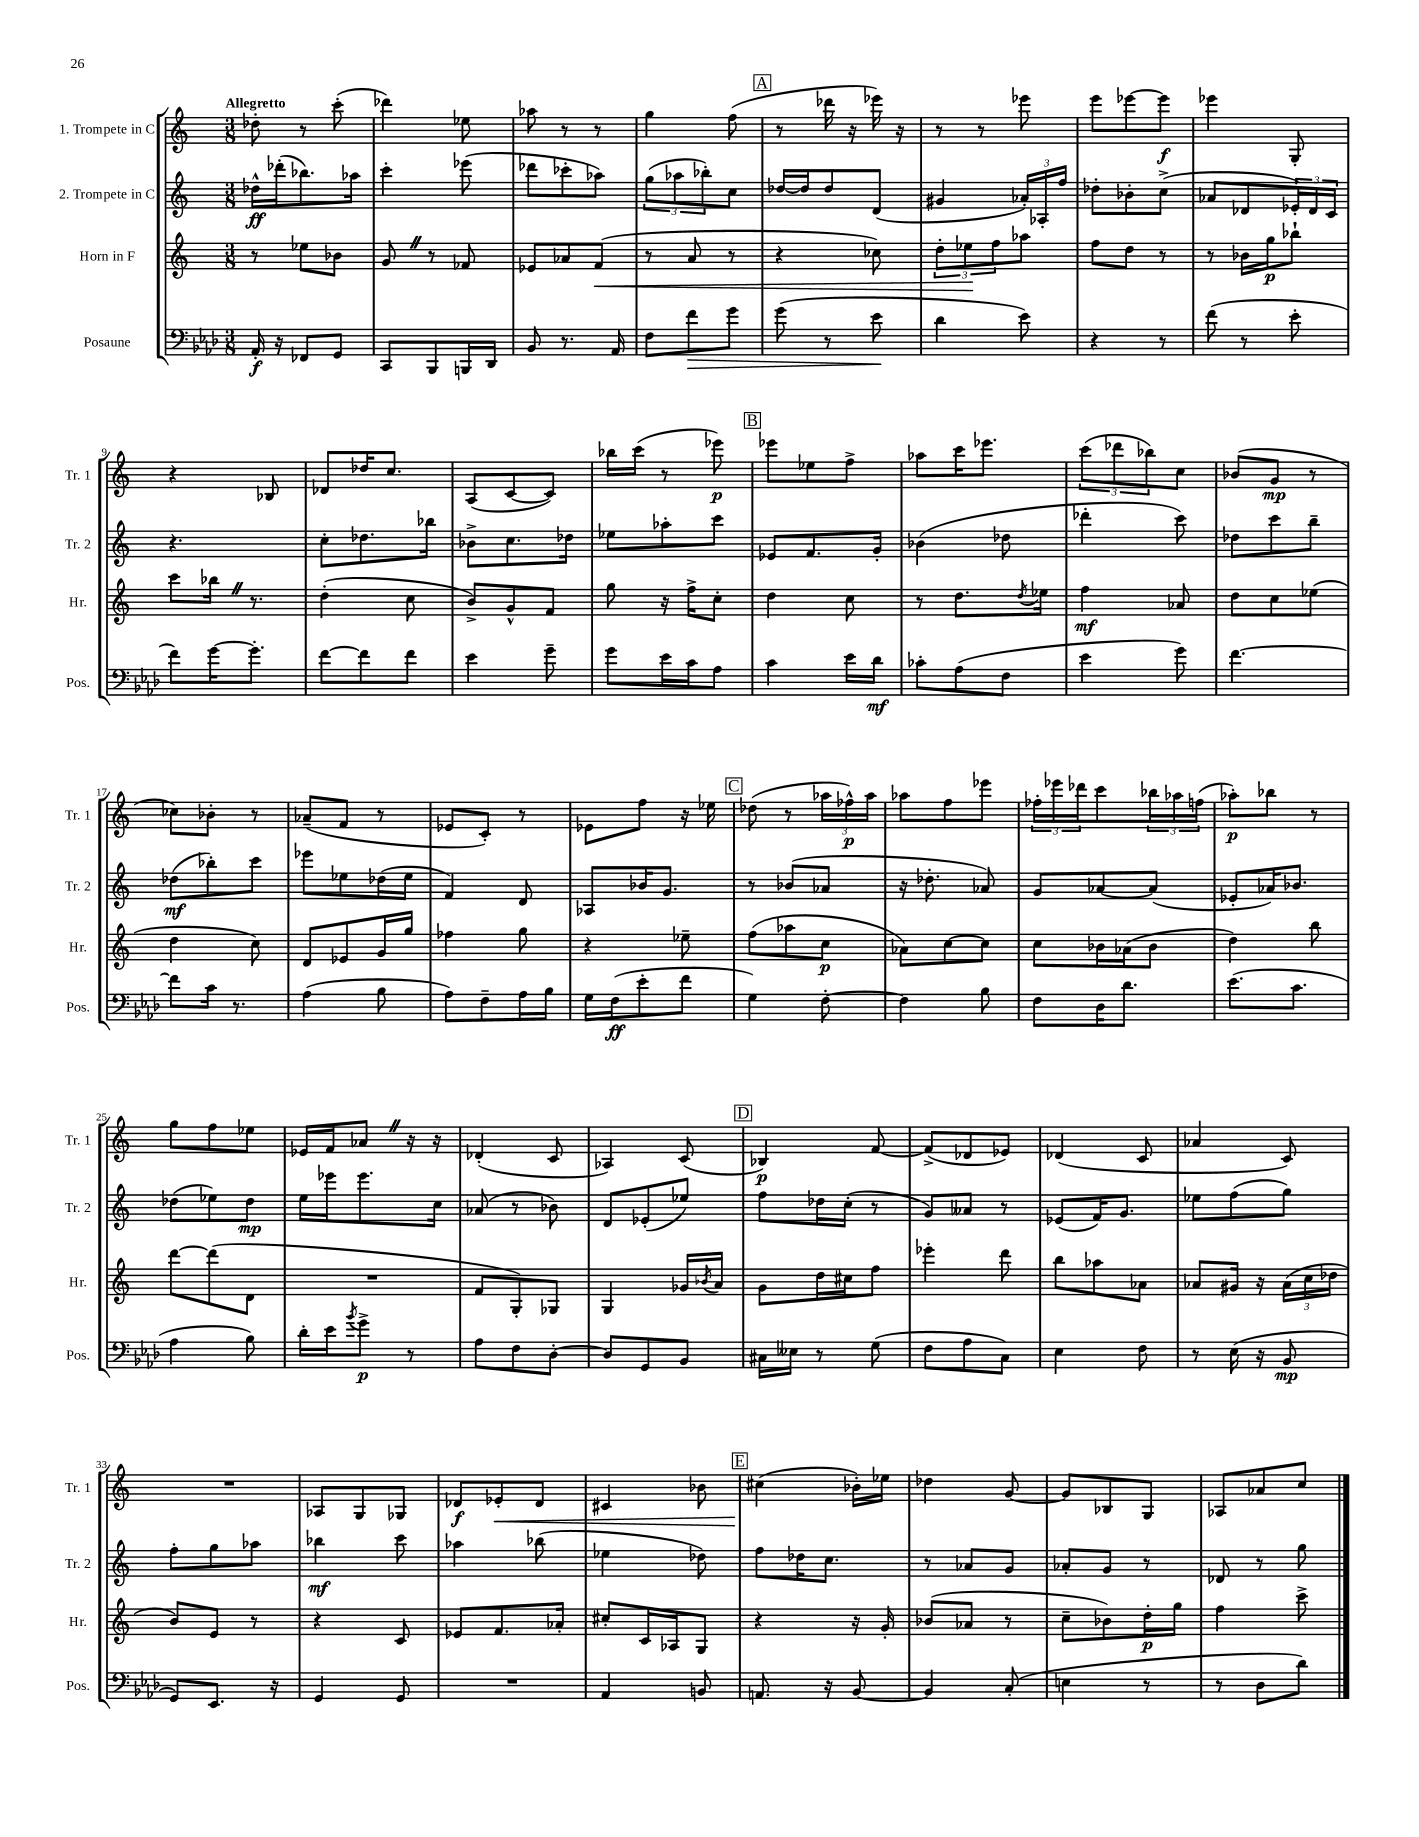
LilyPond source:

<<
\new StaffGroup <<
\new Staff = "s0" \with { instrumentName = "1. Trompete in C" shortInstrumentName = "Tr. 1" } {
    \clef treble \key c \major \numericTimeSignature \time 3/8 \tempo "Allegretto"
    des''8-. r8 c'''8-.( |
    des'''4) ees''8 |
    aes''8 r8 r8 |
    g''4 f''8( |
    \mark \markup { \box "A" } r8 des'''16 r16 ees'''16) r16 |
    r8 r8 ees'''8 |
    e'''8 ees'''8~ ees'''8\f |
    ees'''4 g8-. |
    r4 bes8 |
    des'8 des''16 c''8. |
    a8( c'8~ c'8) |
    bes''16 c'''16( r8 ees'''8\p) |
    \mark \markup { \box "B" } ees'''8 ees''8 f''8-> |
    aes''8 c'''16 ees'''8. |
    \tuplet 3/2 { c'''8( des'''8 bes''8) } c''8 |
    bes'8( g'8\mp r8 |
    ces''8) bes'8-. r8 |
    aes'8--( f'8 r8 |
    ees'8 c'8-.) r8 |
    ees'8 f''8 r16 ees''16 |
    \mark \markup { \box "C" } des''8( r8 \tuplet 3/2 { aes''16 fes''16-^\p) aes''16 } |
    aes''8 f''8 ees'''8 |
    \tuplet 3/2 { fes''16-. ees'''16 des'''16 } c'''8 \tuplet 3/2 { bes''16 aes''16 f''16( } |
    aes''8-.\p) bes''8 r8 |
    g''8 f''8 ees''8 |
    ees'16 f'16 aes'8 \once \override BreathingSign.text = \markup { \musicglyph "scripts.caesura.straight" } \breathe r16 r16 |
    des'4-.( c'8 |
    aes4) c'8( |
    \mark \markup { \box "D" } bes4\p) f'8~ |
    f'8->( des'8 ees'8) |
    des'4( c'8 |
    aes'4 c'8) |
    R4. |
    aes8 g8 ges8 |
    des'8\f ees'8-.\< des'8 |
    cis'4 bes'8 |
    \mark \markup { \box "E" } cis''4\!( bes'16-.) ees''16 |
    des''4 g'8~ |
    g'8 bes8 g8 |
    aes8 aes'8 c''8 \bar "|." |
}
\new Staff = "s1" \with { instrumentName = "2. Trompete in C" shortInstrumentName = "Tr. 2" } {
    \clef treble \key c \major \numericTimeSignature \time 3/8
    des''16-^\ff des'''16-.( bes''8.) aes''16 |
    c'''4-. ees'''8( |
    des'''8 ces'''8-. aes''8) |
    \tuplet 3/2 { g''8( aes''8 bes''8-.) } c''8 |
    \mark \markup { \box "A" } des''16~ des''16 des''8 d'8( |
    gis'4 \tuplet 3/2 { aes'16-.) aes16-. f''16 } |
    des''8-. bes'8-. c''8->( |
    aes'8 des'8 \tuplet 3/2 { ees'16-.) des'16 c'16 } |
    r4. |
    c''8-. des''8. bes''16 |
    bes'8-> c''8. des''16 |
    ees''8 aes''8-. c'''8 |
    \mark \markup { \box "B" } ees'8 f'8. g'16-. |
    bes'4( des''8 |
    des'''4-. c'''8) |
    des''8 c'''8 b''8-- |
    des''8\mf( bes''8-.) c'''8 |
    ees'''8 ees''8 des''16( ees''16 |
    f'4) d'8 |
    aes8 bes'16 g'8. |
    \mark \markup { \box "C" } r8 bes'8( aes'8 |
    r16 des''8.-. aes'8) |
    g'8 aes'8~ aes'8( |
    ees'8-. aes'16) bes'8. |
    des''8( ees''8) des''8\mp |
    e''16 ees'''16 ees'''8. c''16 |
    aes'8( r8 bes'8) |
    d'8 ees'8-.( ees''8) |
    \mark \markup { \box "D" } f''8 des''16 c''16-.( r8 |
    g'8) aeses'8 r8 |
    ees'8( f'16) g'8. |
    ees''8 f''8( g''8) |
    f''8-. g''8 aes''8 |
    bes''4\mf c'''8 |
    aes''4 bes''8( |
    ees''4 des''8) |
    \mark \markup { \box "E" } f''8 des''16 c''8. |
    r8 aes'8 g'8 |
    aes'8-. g'8 r8 |
    des'8 r8 g''8 \bar "|." |
}
\new Staff = "s2" \with { instrumentName = "Horn in F" shortInstrumentName = "Hr." } {
    \clef treble \key c \major \numericTimeSignature \time 3/8
    r8 ees''8 bes'8 |
    g'8 \once \override BreathingSign.text = \markup { \musicglyph "scripts.caesura.straight" } \breathe r8 fes'8 |
    ees'8 aes'8 f'8\<( |
    r8 a'8 r8 |
    \mark \markup { \box "A" } r4 ces''8) |
    \tuplet 3/2 { d''8-. ees''8\! f''8 } aes''8 |
    f''8 d''8 r8 |
    r8 bes'16 g''16\p bes''8-! |
    c'''8 bes''16 \once \override BreathingSign.text = \markup { \musicglyph "scripts.caesura.straight" } \breathe r8. |
    d''4-.( c''8 |
    b'8->) g'8-^ f'8 |
    g''8 r16 f''16-> c''8-. |
    \mark \markup { \box "B" } d''4 c''8 |
    r8 d''8. \acciaccatura { d''8 } ees''16 |
    f''4\mf aes'8 |
    d''8 c''8 ees''8( |
    d''4 c''8) |
    d'8 ees'8 g'16 g''16 |
    fes''4 g''8 |
    r4 ees''8-- |
    \mark \markup { \box "C" } f''8( aes''8 c''8\p |
    aes'8) c''8~ c''8 |
    c''8 bes'16 aes'16( bes'8 |
    d''4) b''8 |
    d'''8~ d'''8( d'8 |
    R4. |
    f'8 g8-.) ges8 |
    g4 ges'16 \acciaccatura { bes'8 } a'16 |
    \mark \markup { \box "D" } g'8 d''16 cis''16 f''8 |
    ees'''4-. d'''8 |
    b''8 aes''8 aes'8 |
    aes'8 gis'16 r16 \tuplet 3/2 { aes'16( c''16 des''16 } |
    b'8) e'8 r8 |
    r4 c'8 |
    ees'8 f'8. aes'16-. |
    cis''8-. c'16 aes16 g8 |
    \mark \markup { \box "E" } r4 r16 g'16-. |
    bes'8( aes'8 r8 |
    c''8-- bes'8) d''16-.\p g''16 |
    f''4 c'''8-> \bar "|." |
}
\new Staff = "s3" \with { instrumentName = "Posaune" shortInstrumentName = "Pos." } {
    \clef bass \key aes \major \numericTimeSignature \time 3/8
    aes,16-.\f r16 fes,8 g,8 |
    c,8 bes,,8 b,,16 des,16 |
    bes,8 r8. aes,16 |
    f8 f'8\> g'8 |
    \mark \markup { \box "A" } g'8( r8 ees'8\! |
    des'4 ees'8) |
    r4 r8 |
    f'8( r8 ees'8-. |
    f'8) g'16~ g'8.-. |
    f'8~ f'8 f'8 |
    ees'4 g'8-- |
    g'8 ees'16 c'16 aes8 |
    \mark \markup { \box "B" } c'4 ees'16 des'16\mf |
    ces'8-. aes8( f8 |
    ees'4 g'8) |
    f'4.~ |
    f'8 c'16 r8. |
    aes4( bes8 |
    aes8) f8-- aes16 bes16 |
    g16 f16\ff( ees'8-. f'8 |
    \mark \markup { \box "C" } g4) f8~-. |
    f4 bes8 |
    f8 des16 des'8. |
    ees'8.( c'8. |
    aes4 bes8) |
    des'16-. ees'16 \acciaccatura { bes'8 } g'8->\p r8 |
    aes8 f8 des8~-. |
    des8 g,8 bes,8 |
    \mark \markup { \box "D" } cis16 eeses16 r8 g8( |
    f8 aes8 c8) |
    ees4 f8 |
    r8 ees16( r16 bes,8\mp |
    g,8) ees,8. r16 |
    g,4 g,8 |
    R4. |
    aes,4 b,8 |
    \mark \markup { \box "E" } a,8. r16 bes,8~ |
    bes,4 c8-.( |
    e4 r8 |
    r8 des8 des'8) \bar "|." |
}
>>
>>
